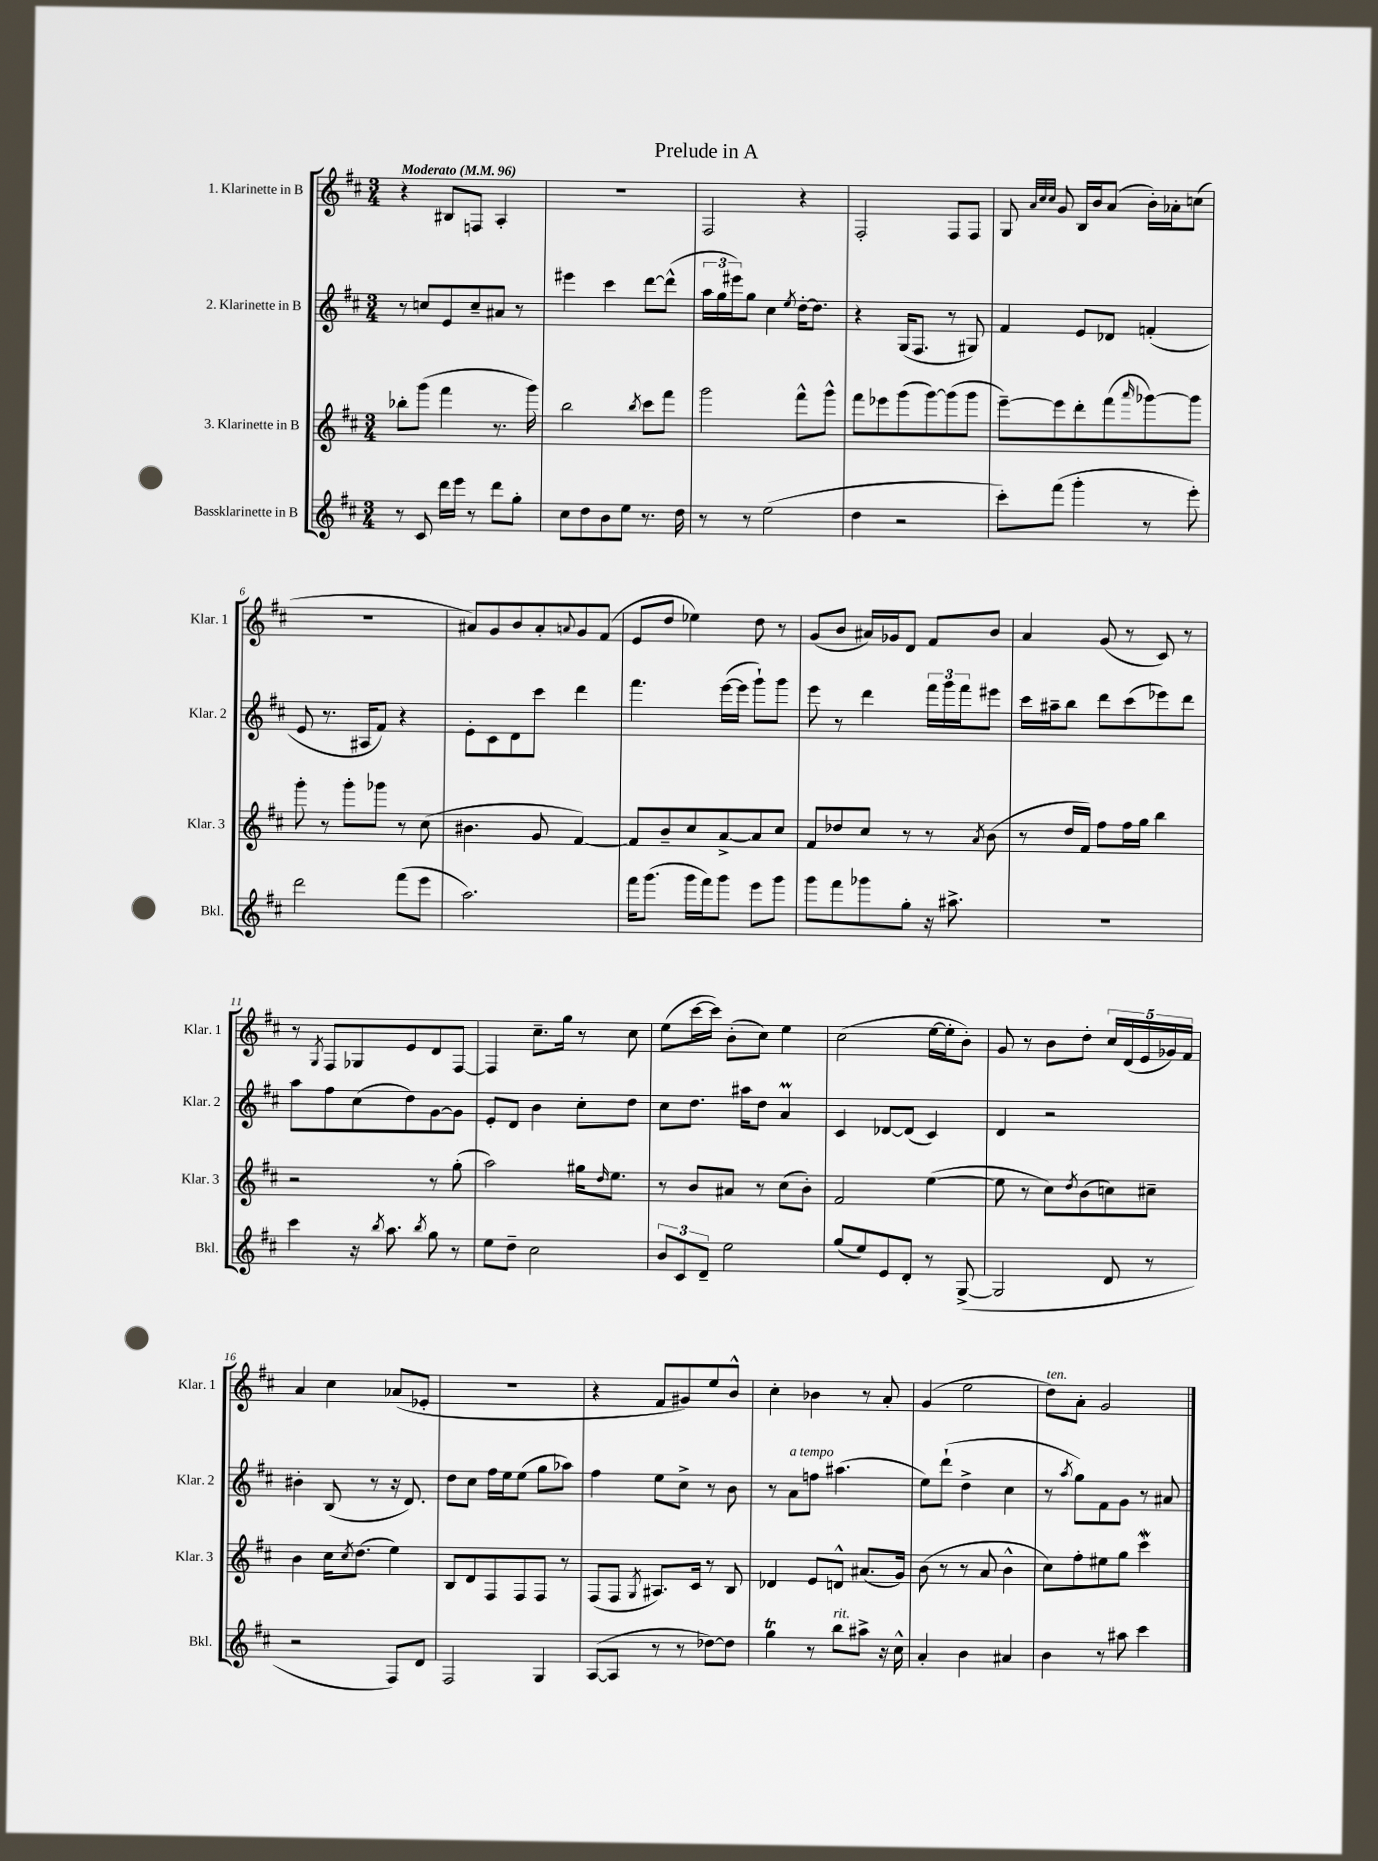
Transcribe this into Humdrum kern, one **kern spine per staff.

**kern	**kern	**kern	**kern
*staff4	*staff3	*staff2	*staff1
*clefG2	*clefG2	*clefG2	*clefG2
*k[f#c#]	*k[f#c#]	*k[f#c#]	*k[f#c#]
*M3/4	*M3/4	*M3/4	*M3/4
*MM96	*MM96	*MM96	*MM96
8r	8bb-'	8r	4r
8c#	(8ggg	8cc	.
16ddd	4fff#	8e	8B#
16eee	.	.	.
8r	.	8cc~	8F
8ddd	8.r	8a#	4A'
8gg'	.	8r	.
.	16ggg)	.	.
=	=	=	=
8cc#	2bb	4eee#	2.r
8dd	.	.	.
8b	.	4ccc#	.
8ee	.	.	.
.	8qbb	.	.
8.r	8ccc#	[8ddd	.
.	8fff#	(8ddd^^]	.
16dd	.	.	.
=	=	=	=
8r	2ggg	24aa	2F#
.	.	24gg	.
.	.	24eee#)	.
8r	.	8gg	.
(2ee	.	4cc#	.
.	.	8qee	.
.	8fff#^^	[16dd'	4r
.	.	8.dd]	.
.	8ggg^^	.	.
=	=	=	=
4dd	8fff#	4r	2F#'
.	8eee-	.	.
2r	(8ggg	(16G	.
.	.	8.F#	.
.	[8ggg)	.	.
.	(8ggg]	8r	8F#
.	8ggg	8G#)	8F#
=	=	=	=
8ccc#')	[8eee~)	4f#	8G
.	.	.	32qqa
.	.	.	32qqcc#
.	.	.	32qqcc#
(8fff#	8eee]	.	8g
4ggg'	8ddd'	8e	16B
.	.	.	16b
.	(8fff#	8d-	(8a
.	16qqaaa	.	.
8r	[8ggg-)	(4f'	16b')
.	.	.	16a-'
8eee')	8ggg-]	.	(8cc
=	=	=	=
2ddd	8ggg'	8e	2.r
.	8r	8.r	.
.	8ggg'	.	.
.	.	16A#	.
.	8ggg-	8f#)	.
(8fff#	8r	4r	.
8eee	(8cc#	.	.
=	=	=	=
2.aa)	4.b#	8e'	8a#)
.	.	8c#	8g
.	.	8d	8b
.	8g	8ccc#	8a#'
.	.	.	8qqa
.	[4f#)	4ddd	8g
.	.	.	(8f#
=	=	=	=
16fff#	8f#]	4.fff#	8e
(8.ggg	.	.	.
.	8b~	.	8dd
16ggg	8cc#	.	4ee-)
16fff#)	.	.	.
8ggg	[8a^	([16eee	.
.	.	16eee]	.
8eee	8a]	8ggg`)	8dd
8ggg	8cc#	8ggg	8r
=	=	=	=
8ggg	8f#	8eee	(8g
8fff#	8dd-	8r	8b
8ggg-	8cc#	4ddd	16a#)
.	.	.	16g-
8gg'	8r	.	8d
16r	8r	24fff#	8f#
.	.	24ggg	.
8.aa#^	.	.	.
.	.	24fff#	.
.	8qa	.	.
.	(8b	8eee#	8b
=	=	=	=
2.r	8r	16ccc#	4a
.	.	16aa#~	.
.	16dd	8bb	.
.	16f#)	.	.
.	8ff#	8ddd	(8g
.	16ff#	(8ccc#	8r
.	16gg	.	.
.	4bb	8eee-)	8c#)
.	.	8ddd	8r
=	=	=	=
4ccc#	2r	8aa	8r
.	.	.	8qG
.	.	8ff#	8F#
16r	.	(8cc#	8G-
8qbb	.	.	.
8.aa	.	.	.
.	.	8dd)	8e
8qbb	.	.	.
8gg	8r	[8g	8d
8r	(8gg'	8g]	[8F#
=	=	=	=
8ee	2aa)	8e'	4F#]
8dd~	.	8d	.
2cc#	.	4b	8.cc#~
.	.	.	16gg
.	16gg#	8cc#'	8r
.	16qqdd	.	.
.	8.ee	.	.
.	.	8dd	8cc#
=	=	=	=
12b	8r	8cc#	(8ee
12c#	.	.	.
.	8b	8.dd	[16ccc#
12d~	.	.	.
.	.	.	16ccc#])
2ee	8a#	.	(8b'
.	.	16aa#	.
.	8r	8dd	8cc#)
.	(8cc#	4a	4ee
.	8b')	.	.
=	=	=	=
(8gg	2f#	4c#	(2cc#
8ee)	.	.	.
8e	.	[8d-	.
8d'	.	(8d-]	.
8r	([4ee	4c#)	[16ee
.	.	.	16ee']
([8G^	.	.	8b')
=	=	=	=
2G]	8ee]	4d	8g
.	8r	.	8r
.	8cc#)	2r	8b
.	8qdd	.	.
.	(8b	.	8dd'
8d	8cc)	.	20cc#
.	.	.	(20d
.	.	.	20e
8r	8cc#~	.	.
.	.	.	20g-)
.	.	.	20f#
=	=	=	=
2r	4b	4b#'	4a
.	16cc#	(8B	4cc#
.	8qcc#	.	.
.	(8.dd	.	.
.	.	8r	.
8F#)	4ee)	16r	(8a-
.	.	8.d)	.
8d	.	.	8e-'
=	=	=	=
2F#	8B	8dd	2.r
.	8d	8cc#	.
.	8F#	16ff#	.
.	.	16ee	.
.	8F#	(8ee	.
4G	8F#	8gg	.
.	8r	8aa-)	.
=	=	=	=
([8A	(8F#	4ff#	4r
8A]	8F#	.	.
.	8qG	.	.
8r	8.A#)	8ee	8f#
8r	.	8cc#^	8g#)
.	16c#	.	.
[8dd-)	8r	8r	8ee
8dd-]	8B	8b	8b^^
=	=	=	=
4gg	4d-	8r	4cc#'
.	.	8a	.
8r	8e	8ff	4b-
8bb	8d^^	(4.aa#	.
8aa#^	(8.a#	.	8r
16r	.	.	8a'
16cc#^^	16g)	.	.
=	=	=	=
4a'	(8b	8ee)	(4g
.	8r	(8ddd`	.
4b	8r	4dd^	2ee
.	8a	.	.
4a#	4b^^	4cc#	.
=	=	=	=
4b	8cc#)	8r	8dd)
.	.	8qaa	.
.	8ff#'	8gg)	8a'
8r	8ee#	8f#	2g
8aa#	8gg	8g	.
4ccc#	4ccc#	8r	.
.	.	8a#	.
==	==	==	==
*-	*-	*-	*-
